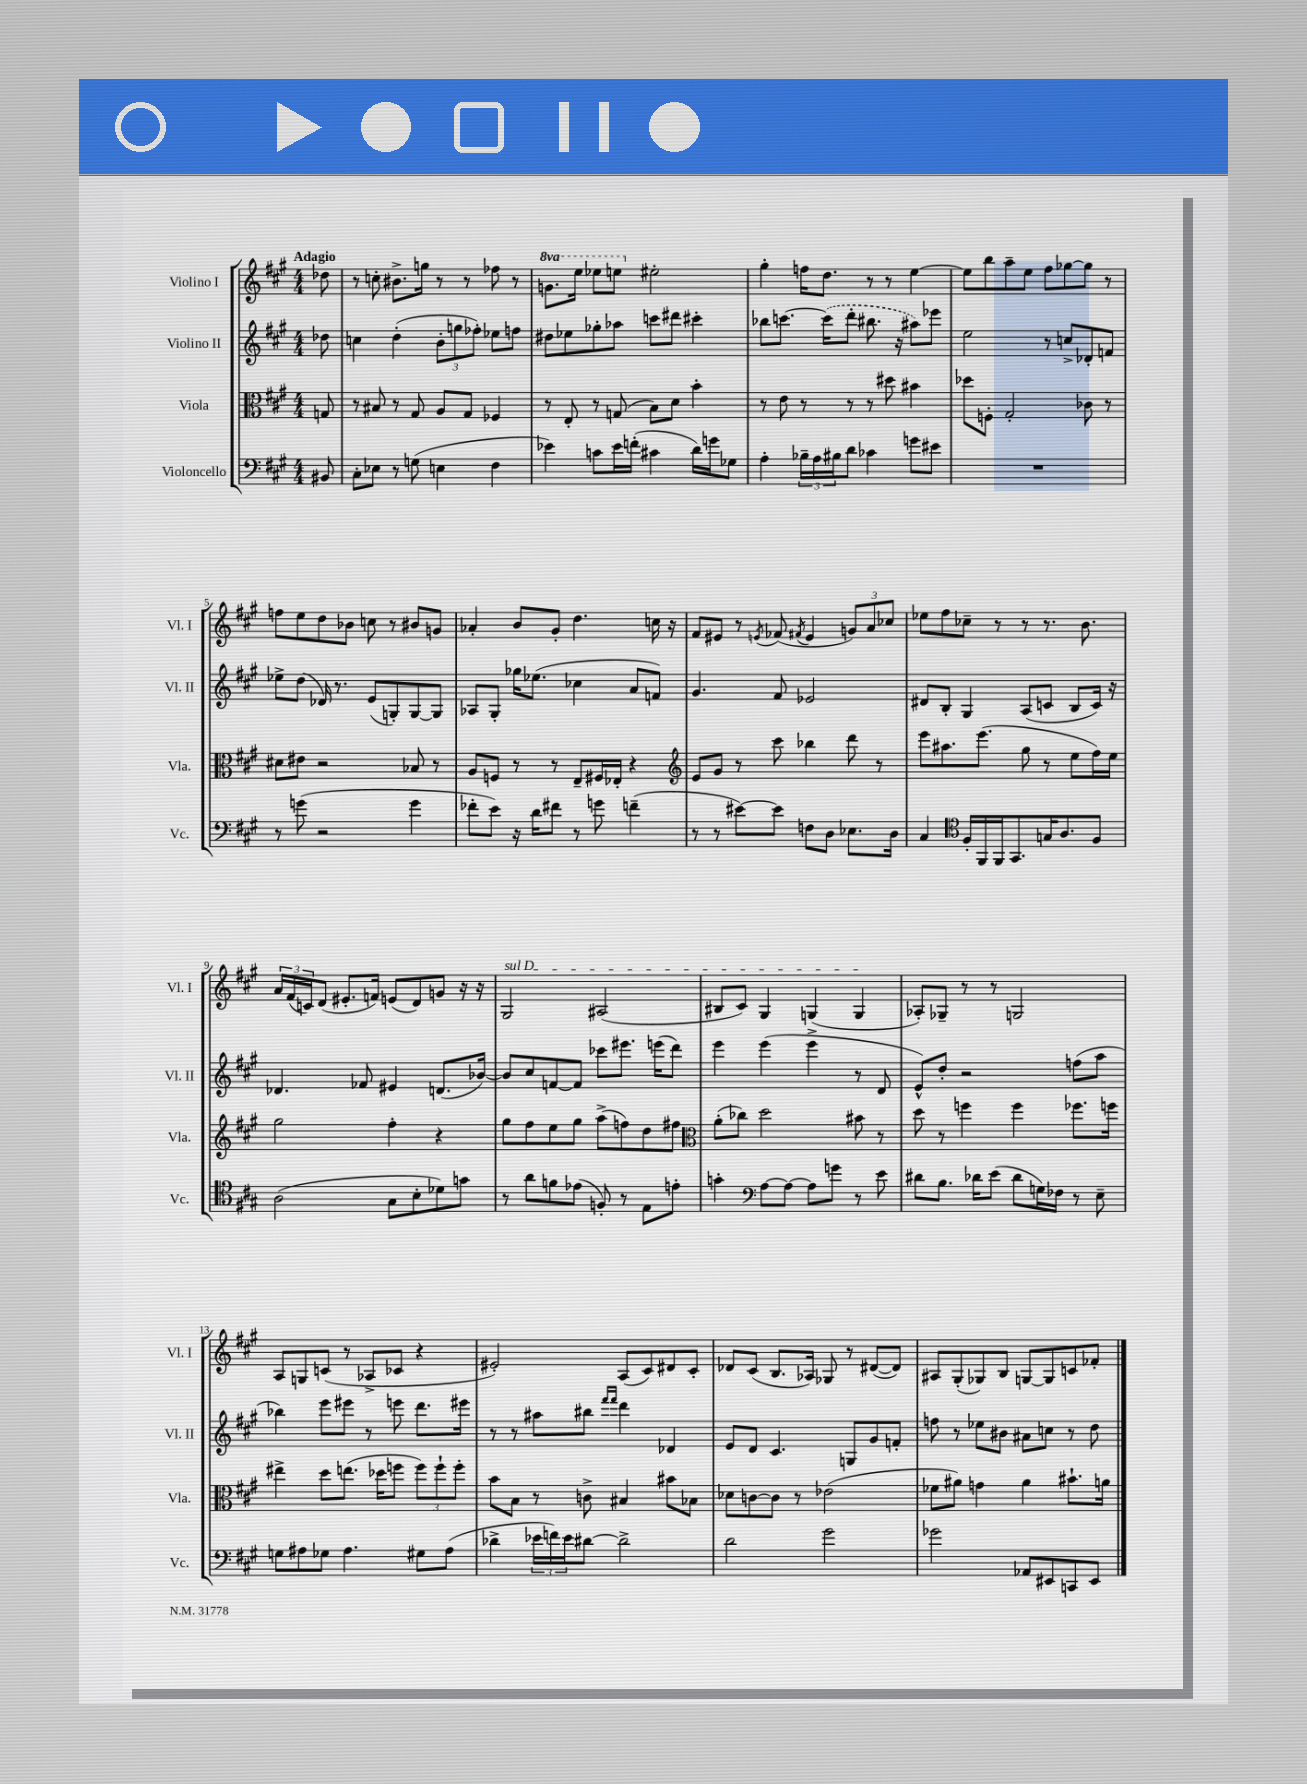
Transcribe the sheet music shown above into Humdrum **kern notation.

**kern	**kern	**kern	**kern
*part4	*part3	*part2	*part1
*staff4	*staff3	*staff2	*staff1
*I"Violoncello	*I"Viola	*I"Violino II	*I"Violino I
*I'Vc.	*I'Vla.	*I'Vl. II	*I'Vl. I
*clefF4	*clefC3	*clefG2	*clefG2
*k[f#c#g#]	*k[f#c#g#]	*k[f#c#g#]	*k[f#c#g#]
*M4/4	*M4/4	*M4/4	*M4/4
=	=	=	=
!	!	!	!LO:TX:a:B:t=Adagio
8BB#X/	8Gn/	8dd-X\	8dd-X\
=1	=1	=1	=1
8C#'\L	8r	4ccn\	8r
8E-X\J	8B#X/	.	8ccn'\
8r	8r	(4dd'\	8.b#X^\L
(8Gn\	8G#/	.	.
.	.	.	16ggn\Jk
4En\	8A/L	12b'\L	8r
.	.	12ggn\	.
.	8G#/J	.	8r
.	.	12ff-X'\J)	.
4F#\	4F-X/	8ee-X\L	8ff-X\
.	.	8ffn\J	8r
=2	=2	=2	=2
*	*	*	*8va
4e-X\)	8r	8dd#X\L	8.ggn\L
.	8E'/	8ee-X\	.
.	.	.	16eee\Jk
8cn\L	8r	8gg-X'\	8eee-X\L
16e-\L	(8Gn/	8aa-X\J	8eeen\J
(16fn'\JJ	.	.	.
*	*	*	*X8va
4c#X\	8B\L)	8cccn\L	2ee#X'\
.	8d\J	8ddd#X\J	.
16d\LL)	4b'\	4ccc#X'\	.
16gn\J	.	.	.
8G-X\J	.	.	.
=3	=3	=3	=3
4A'\	8r	8bb-X\L	4gg#'\
.	8e\	[8.cccn\J	.
24B-X~\LL	8r	.	16ffn\KL
24A\	.	.	.
.	.	(16ccc\KL]	8.dd\J
24B#X\J	.	.	.
8d\J	8r	8ddd'\J	.
4c-X\	8r	8.bb#X\	8r
.	8dd#X\	.	8r
.	.	16r	.
8gn\L	4b#X\	8aa#X\L)	[4ee\
8e#X\J	.	8eee-X\J	.
=4	=4	=4	=4
1r	8dd-X\L	2ee\	8ee\L]
.	8Fn'\J	.	8bb\
.	2G#'/	.	8aa~\
.	.	.	8ee\J
.	.	8r	8ff#\L
.	.	8ccn^/L	[8gg-X\
.	8c-X\	8d-X'/	8gg-\J]
.	8r	8fn/J	8r
!!LO:LB:g=z
=5	=5	=5	=5
8r	8d#X\L	8ee-X^\L	8ffn\L
(8gn\	8e#X\J	(8dd\J	8ee\
2r	2r	16d-X/)	8dd\
.	.	8.r	.
.	.	.	8b-X\J
.	.	(8e/L	8ccn\
.	.	8Gn'/)	8r
4g\	8B-X/	[8G/	8b#X/L
.	8r	8G/J]	8gn/J
=6	=6	=6	=6
8f-X'\L	8A/L	8A-X/L	4a-X'/
8e\J)	8Fn/J	8G#'/J	.
16r	8r	16gg-X\KL	8b/L
16d\KL	.	(8.ee-X\J	.
8f#X\J	8r	.	8g#'/J
8r	8E~/L	4cc-X\	4.dd\
8gn\	16F#X/L	.	.
.	16E-X'/JJ	.	.
(4fn~\	4r	8a/L	.
.	.	8fn/J)	16ccn\
.	.	.	16r
=7	=7	=7	=7
*	*clefG2	*	*
8r	8e/L	4.g#/	8f#/L
8r	8g#/J	.	8e#X/J
[8e#X\L)	8r	.	8r
.	.	.	8qen/
8e#\J]	8ccc#\	8f#/	(8f-X/
.	.	.	8qf#X/
8Fn\L	4bb-X\	2e-X/	4e/
8D\J	.	.	.
8.E-X\L	8ddd\	.	12gn/L)
.	.	.	12a/
.	8r	.	.
.	.	.	12cc-X/J
16D\Jk	.	.	.
=8	=8	=8	=8
4C#/	8eee\L	8d#X/L	8ee-X\L
.	8.aa#X\	8B'/J	8ff#\
*clefC4	*	*	*
16F#'/LL	.	4G#/	8cc-X~\J
16FF#/	(8.eee\J	.	.
16FF#/J	.	.	8r
8.GG#/	.	.	.
.	8gg#\	(8A/L	8r
16Gn/K	8r	8cn/J	8.r
8.A/	.	.	.
.	8ee\L	8B/L	.
.	.	.	8.b\
8F#/J	16ff#\L)	16c/Jk)	.
.	16ee\JJ	16r	.
!!LO:LB:g=z
=9	=9	=9	=9
(2A\	2gg#\	4.d-X/	24a/LL
.	.	.	(24f#/
.	.	.	24cn/J)
.	.	.	(8d/J
.	.	.	8.e#X'/L
.	.	8f-X/	.
.	.	.	16fn/Jk)
8G#\L	4ff#'\	4e#X/	(8en/L
8B'\	.	.	8d/)
8d-X\)	4r	(8.dn/L	8gn/J
8gn\J	.	.	16r
.	.	[16b-X/Jk)	16r
=10	=10	=10	=10
!	!	!	!LO:TX:a:i:t=sul D
8r	8gg#\L	8b-/L]	2G#/
8a\L	8ff#\	8cc#/	.
8fn\	8ee\	[8fn/	.
(8e-X\J	8gg#\J	8f/J]	.
8Fn'/)	(8aa^\L	8ccc-X\L	(2A#X/
8r	8ffn\)	8.eee#X\J	.
8E\L	8dd\	.	.
.	.	(16eeen\KL	.
8en'\J	8ff#X\J	8ddd\J)	.
=11	=11	=11	=11
*	*clefC3	*	*
4gn'\	(8a'\L	4eee\	8B#X/L
.	8cc-X\J)	.	8c#/J)
*clefF4	*	*	*
[8A\L	2dd\	(4eee\	4G#/
8A\J_	.	.	.
8A\L]	.	4eee^\	(4Gn/
8gn\J	.	.	.
8r	8b#X\	8r	4G/
8e\	8r	8d/	.
=12	=12	=12	=12
8d#X\L	8dd\	8e^^/L)	8A-X'/L)
8.B\J	8r	8dd'/J	8G-X~/J
.	4ffn\	2r	8r
16d-X\KL	.	.	.
(8e\J	.	.	8r
8d-\L	4ff\	.	2Gn/
16Gn\L)	.	.	.
16F-X\JJ	.	.	.
8r	8.ff-X\L	(8ffn\L	.
8E~\	.	8aa\J	.
.	16ffn\Jk	.	.
!!LO:LB:g=z
=13	=13	=13	=13
8Gn\L	4ee#X^\	4bb-X\)	8A/L
8A#X\	.	.	8Gn/
8G-X\J	8dd\L	8eee\L	(8cn/J
4.A#\	(8.een\J	8eee#X\J	8r
.	.	8r	8A-X^/L
.	16dd-X\KL	.	.
.	8ffn\J	8eeen\	8c-X/J
8G#X\L	12ff\L)	8.ddd\L	4r
.	12ff`\	.	.
(8A#\J	.	.	.
.	12ff'\J	.	.
.	.	16eee#X\Jk	.
=14	=14	=14	=14
4d-X^\	8b\L	8r	2e#X'/)
.	8B\J	8r	.
24e-X\LL	8r	8aa#X\L	.
24fn\)	.	.	.
24e-\J	.	.	.
[8d#X\J	8cn^\	8bb#X\J	.
.	.	16qqfff#/LL	.
.	.	16qqfff#/JJ	.
2d#^\]	4B#X/	4ddd\	(8A/L
.	.	.	8c#/)
.	8b#X\L	4d-X/	8d#X/
.	8B-X\J	.	8c#'/J
=15	=15	=15	=15
2d\	8d-X\L	8e/L	8d-X/L
.	[8cn\	8d/J	(8c#/J
.	8c\J]	4.c#/	8.B/L
.	8r	.	.
.	.	.	16A-X/Jk)
2g#\	(2e-X\	.	8G-X/
.	.	8Gn/L	8r
.	.	8g#/	([8d#X/L
.	.	8fn'/J	8d#/J])
=16	=16	=16	=16
2g-X\	8f-X\L	8ffn\	8A#X/L
.	8a#X\J)	8r	(8G#'/
.	4gn\	8ee-X\L	8G-X/)
.	.	8b#X\J	8B/J
8AA-X/L	4a#\	8a#X\L	[8Gn/L
8EE#X/	.	8ccn\J	8G/]
8CCn/	8.b#X`\L	8r	8cn/
8EE#/J	.	8dd\	8f-X'/J
.	16an\Jk	.	.
==	==	==	==
*-	*-	*-	*-
